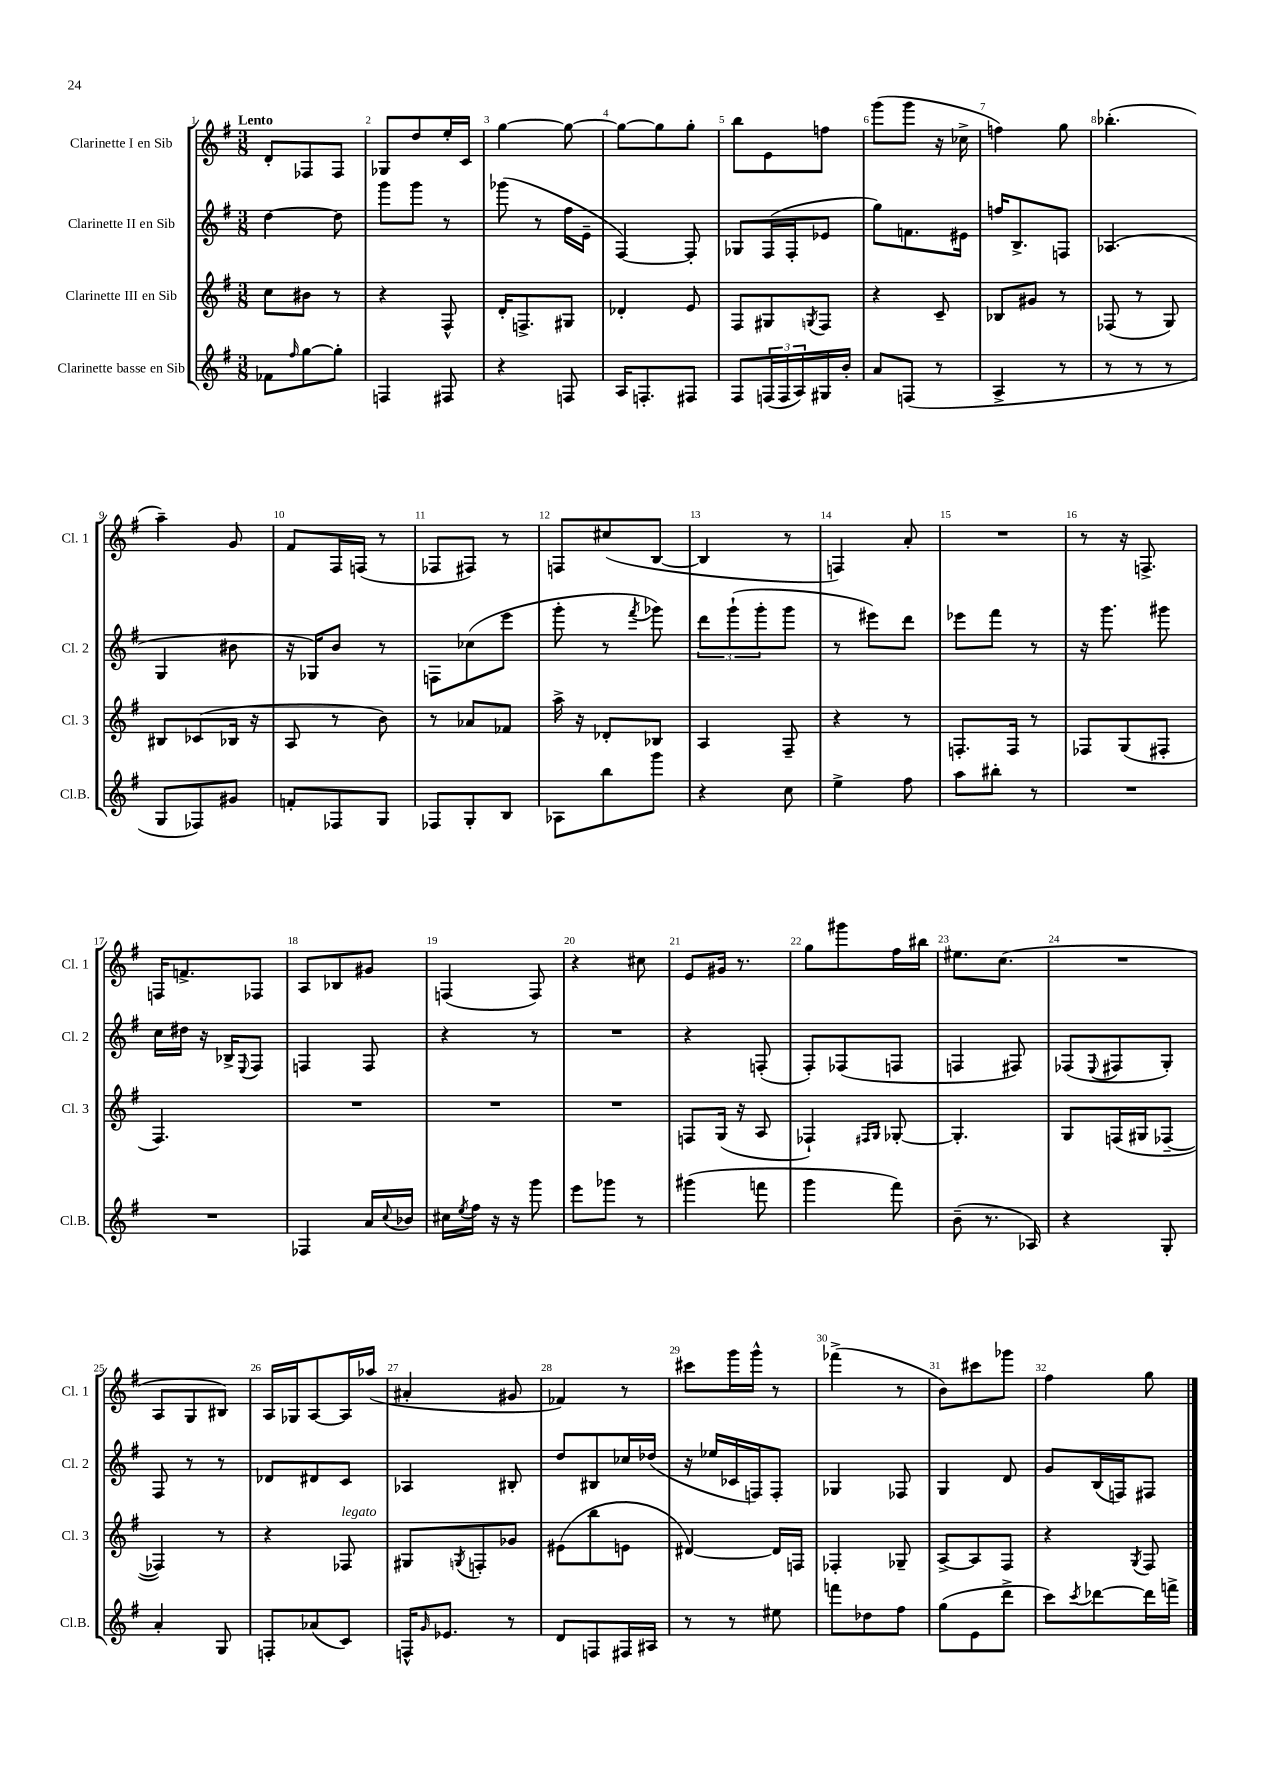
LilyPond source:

<<
\new StaffGroup <<
\new Staff = "s0" \with { instrumentName = "Clarinette I en Sib" shortInstrumentName = "Cl. 1" } {
    \clef treble \key g \major \numericTimeSignature \time 3/8 \tempo "Lento"
    d'8-. fes8 fes8 |
    ges8 d''8 e''16-. c'16 |
    g''4~ g''8~ |
    g''8~ g''8 g''8-. |
    b''8 e'8 f''8 |
    g'''8( g'''8 r16 ces''16-> |
    f''4) g''8 |
    bes''4.-.( |
    a''4--) g'8 |
    fis'8 fis16 f16( r8 |
    fes8 fis8) r8 |
    f8 cis''8( b8~ |
    b4 r8 |
    f4) a'8-. |
    R4. |
    r8 r16 f8.-> |
    f16 f'8.-> fes8 |
    a8 bes8 gis'8 |
    f4( f8) |
    r4 cis''8 |
    e'8 gis'16 r8. |
    g''8 gis'''8 fis''16 bis''16 |
    eis''8. c''8.( |
    R4. |
    a8 g8 bis8) |
    a16 ges16 a8~ a16 aes''16( |
    ais'4-. gis'8 |
    fes'4) r8 |
    cis'''8 g'''16 g'''16-^ r8 |
    fes'''4->( r8 |
    b'8) cis'''8 ges'''8 |
    fis''4 g''8 \bar "|." |
}
\new Staff = "s1" \with { instrumentName = "Clarinette II en Sib" shortInstrumentName = "Cl. 2" } {
    \clef treble \key g \major \numericTimeSignature \time 3/8
    d''4~ d''8 |
    g'''8 g'''8 r8 |
    ges'''8( r8 fis''16 e'16-- |
    fis4~) fis8-. |
    ges8 fis16( fis16-. ees'8 |
    g''8) f'8. eis'16 |
    f''16 b8.-> f8 |
    aes4.( |
    g4 bis'8 |
    r16 ges16) b'8 r8 |
    f8 ces''8( e'''8 |
    g'''8-. r8 \acciaccatura { fis'''8 } ges'''8) |
    \tuplet 3/2 { d'''8 g'''8-!( g'''8-. } g'''8 |
    r8 eis'''8) d'''8 |
    ees'''8 fis'''8 r8 |
    r16 g'''8. gis'''8 |
    c''16 dis''16 r16 bes16-> \appoggiatura { e8 } fis8 |
    f4 f8 |
    r4 r8 |
    R4. |
    r4 f8-.( |
    fis8-.) fes8( f8 |
    f4 fis8) |
    fes8( \appoggiatura { e8 } fis8 g8-.) |
    fis8 r8 r8 |
    des'8 dis'8 c'8 |
    aes4 bis8-. |
    d''8 bis8 ces''16 des''16( |
    r16 ees''16 ces'16 f16) f8-. |
    ges4 fes8 |
    g4 d'8 |
    g'8 b16( f16) fis8 \bar "|." |
}
\new Staff = "s2" \with { instrumentName = "Clarinette III en Sib" shortInstrumentName = "Cl. 3" } {
    \clef treble \key g \major \numericTimeSignature \time 3/8
    c''8 bis'8 r8 |
    r4 fis8-^ |
    d'16-. f8.-> gis8 |
    des'4-. e'8 |
    fis8 gis8 \acciaccatura { g8 } fis8 |
    r4 c'8-- |
    bes8 gis'8 r8 |
    fes8( r8 g8) |
    bis8 ces'8( bes16 r16 |
    a8 r8 b'8) |
    r8 aes'8 fes'8 |
    a''16-> r16 des'8-. bes8 |
    a4 fis8-- |
    r4 r8 |
    f8.-. f16 r8 |
    fes8 g8( fis8-. |
    fis4.) |
    R4. |
    R4. |
    R4. |
    f8 g16( r16 a8 |
    fes4-!) \grace { fis16 g16 } ges8~-. |
    ges4.-. |
    g8 f16( gis16 fes8~-- |
    fes4) r8 |
    r4 fes8^\markup { \italic "legato" } |
    gis8 \acciaccatura { g8 } f8-. ges'8 |
    eis'8( b''8 e'8 |
    dis'4~) dis'16 f16 |
    fes4-. ges8-- |
    a8~-> a8 fis8 |
    r4 \acciaccatura { g8 } fis8 \bar "|." |
}
\new Staff = "s3" \with { instrumentName = "Clarinette basse en Sib" shortInstrumentName = "Cl.B." } {
    \clef treble \key g \major \numericTimeSignature \time 3/8
    fes'8 \grace { fis''16 } g''8~ g''8-. |
    f4 fis8 |
    r4 f8 |
    a16 f8.-. fis8 |
    fis8 \tuplet 3/2 { f16( f16 a16) } gis16 b'16-. |
    a'8 f8( r8 |
    a4-> r8 |
    r8 r8 r8 |
    g8 fes8) gis'8 |
    f'8-. fes8 g8 |
    fes8 g8-. b8 |
    aes8 b''8 g'''8 |
    r4 c''8 |
    e''4-> fis''8 |
    a''8 bis''8-. r8 |
    R4. |
    R4. |
    fes4 a'16 \appoggiatura { c''8 } bes'16 |
    cis''16 \acciaccatura { e''8 } fis''16 r16 r16 g'''8 |
    e'''8 ges'''8 r8 |
    gis'''4( f'''8 |
    g'''4 fis'''8) |
    b'8--( r8. aes16) |
    r4 g8-. |
    a'4-. g8 |
    f8-. aes'8( c'8) |
    f16-^ \grace { g'16 } ees'8. r8 |
    d'8 f8 fis16 ais16 |
    r8 r8 eis''8 |
    f'''8 des''8 fis''8 |
    g''8( e'8 d'''8-> |
    c'''8) \acciaccatura { c'''8 } des'''8~ des'''16 f'''16-> \bar "|." |
}
>>
>>
\layout { \context { \Score \override BarNumber.break-visibility = ##(#f #t #t) barNumberVisibility = #all-bar-numbers-visible } }
